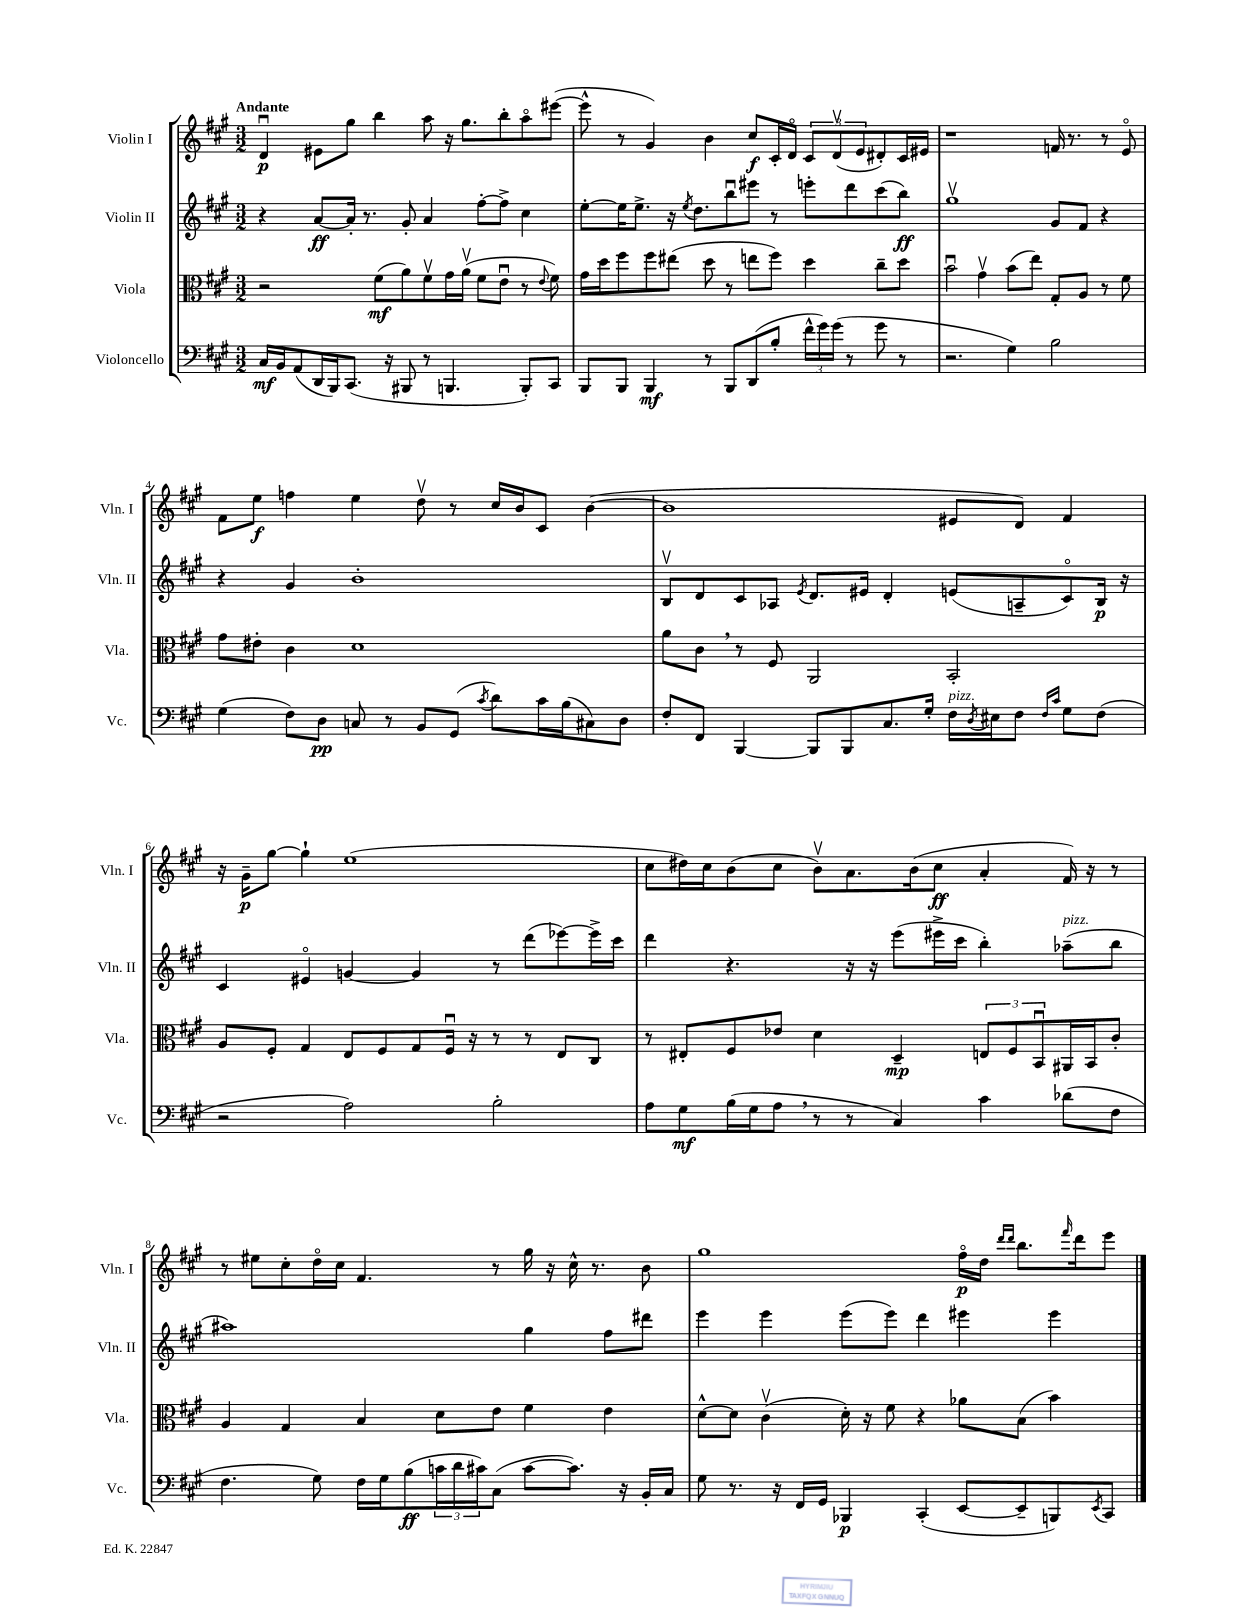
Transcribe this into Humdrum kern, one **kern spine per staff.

**kern	**kern	**kern	**kern
*staff4	*staff3	*staff2	*staff1
*clefF4	*clefC3	*clefG2	*clefG2
*k[f#c#g#]	*k[f#c#g#]	*k[f#c#g#]	*k[f#c#g#]
*M3/2	*M3/2	*M3/2	*M3/2
16C#	2r	4r	4du
16BB	.	.	.
(8AA	.	.	.
16DD	.	[8a	8e#
16BBB)	.	.	.
(8.CC#	.	16a']	8gg#
.	.	8.r	.
.	(8f#	.	4bb
16r	.	.	.
8BBB#	8a)	8g#'	.
8r	8f#v	4a	8aa
4.BBB	16g#	.	16r
.	(16av	.	8.gg#
.	8f#	[8ff#'	.
.	8eu	8ff#^]	8bb'
8BBB')	8r	4cc#	8aao
.	8qqe	.	.
8CC#	8f#)	.	([8eee#
=	=	=	=
8BBB	16g#	[8ee'	8eee#^^]
.	16dd	.	.
8BBB	8ff#	16ee]	8r
.	.	8.ee^	.
4BBB	8ff#	.	4g#)
.	(8ee#	16r	.
.	.	8qee	.
.	.	8.dd	.
8r	8dd	.	4b
8BBB	8r	8bbu	.
(8DD	8ee	8eee#	8cc#
8B'	8ff#)	8r	16c#'
.	.	.	16do
24f#^^	4dd	8eee'	12c#
24g#)	.	.	.
(24g#	.	.	(12dv
8r	.	8ddd	.
.	.	.	12e
8g#	8cc#~	(8ccc#	8d#')
8r	8dd	8bb)	16c#
.	.	.	16e#
=	=	=	=
2.r	2bu	1gg#v	1r
.	4g#v	.	.
4G#)	(8b	.	.
.	8ee)	.	.
2B	8G#'	8g#	16f
.	.	.	8.r
.	8A	8f#	.
.	8r	4r	8r
.	8f#	.	8eo
=	=	=	=
(4G#	8g#	4r	8f#
.	8e#'	.	8ee
8F#)	4c#	4g#	4ff
8D	.	.	.
8C	1d	1b'	4ee
8r	.	.	.
8BB	.	.	8ddv
(8GG#	.	.	8r
8qc#	.	.	.
8d)	.	.	16cc#
.	.	.	16b
16c#	.	.	8c#
(16B	.	.	.
8C#)	.	.	([4b
8D	.	.	.
=	=	=	=
8F#'	8a	8Bv	1b]
8FF#	8c#	8d	.
[4BBB	8r	8c#	.
.	8F#	8A-	.
.	.	8qe	.
8BBB]	2AA	8.d	.
8BBB	.	.	.
.	.	16e#	.
8.C#	.	4d'	.
16G#'	.	.	.
16F#	2BB'	(8e	8e#
8qD	.	.	.
16E#	.	.	.
8F#	.	8A~	8d)
16qqF#	.	.	.
16qqc#	.	.	.
8G#	.	8c#o)	4f#
(8F#	.	16B	.
.	.	16r	.
=	=	=	=
2r	8A	4c#	16r
.	.	.	16g#~
.	8F#'	.	[8gg#
.	4G#	4e#o	4gg#`]
2A)	8E	[4g	(1ee
.	8F#	.	.
.	8G#	4g]	.
.	16F#u	.	.
.	16r	.	.
2B'	8r	8r	.
.	8r	(8ddd	.
.	8E	[8eee-)	.
.	8C#	16eee-^]	.
.	.	16ccc#	.
=	=	=	=
8A	8r	4ddd	8cc#
8G#	8E#'	.	16dd#)
.	.	.	16cc#
(16B	8F#	4.r	(8b
16G#	.	.	.
8A	8e-	.	8cc#
8r	4d	.	8bv)
8r	.	16r	8.a
.	.	16r	.
4C#)	4D~	(8eee	.
.	.	.	(16b
.	.	16eee#^	8cc#
.	.	16ccc#	.
4c#	12E	4bb')	4a'
.	12F#	.	.
.	12BBu	.	.
(8d-	16AA#	(8aa-~	16f#)
.	16BB	.	16r
8F#	8c#'	8bb	8r
=	=	=	=
4.F#	4A	1aa#)	8r
.	.	.	8ee#
.	4G#	.	8cc#'
8G#)	.	.	16ddo
.	.	.	16cc#
16F#	4B	.	4.f#
16G#	.	.	.
(8B	.	.	.
24c	8d	.	.
24d	.	.	.
24c#)	.	.	.
(8C#	8e	.	8r
[8c#	4f#	4gg#	16gg#
.	.	.	16r
8.c#])	.	.	16cc#^^
.	.	.	8.r
.	4e	8ff#	.
16r	.	.	.
16BB'	.	8ddd#	8b
16C#	.	.	.
=	=	=	=
8G#	[8d^^	4eee	1gg#
8.r	8d]	.	.
.	(4c#v	4eee	.
16r	.	.	.
16FF#	.	.	.
16GG#	.	.	.
4BBB-	16d')	(8eee	.
.	16r	.	.
.	8f#	8eee)	.
(4CC#'	4r	4ddd	.
[8EE	8a-	4eee#	16ff#o
.	.	.	16dd
.	.	.	16qqddd
.	.	.	16qqddd
8EE~]	(8B	.	8.bb
8BBB)	4b)	4eee#	.
.	.	.	16qqfff#
.	.	.	16ddd
8qEE	.	.	.
8CC#	.	.	8eee
==	==	==	==
*-	*-	*-	*-
